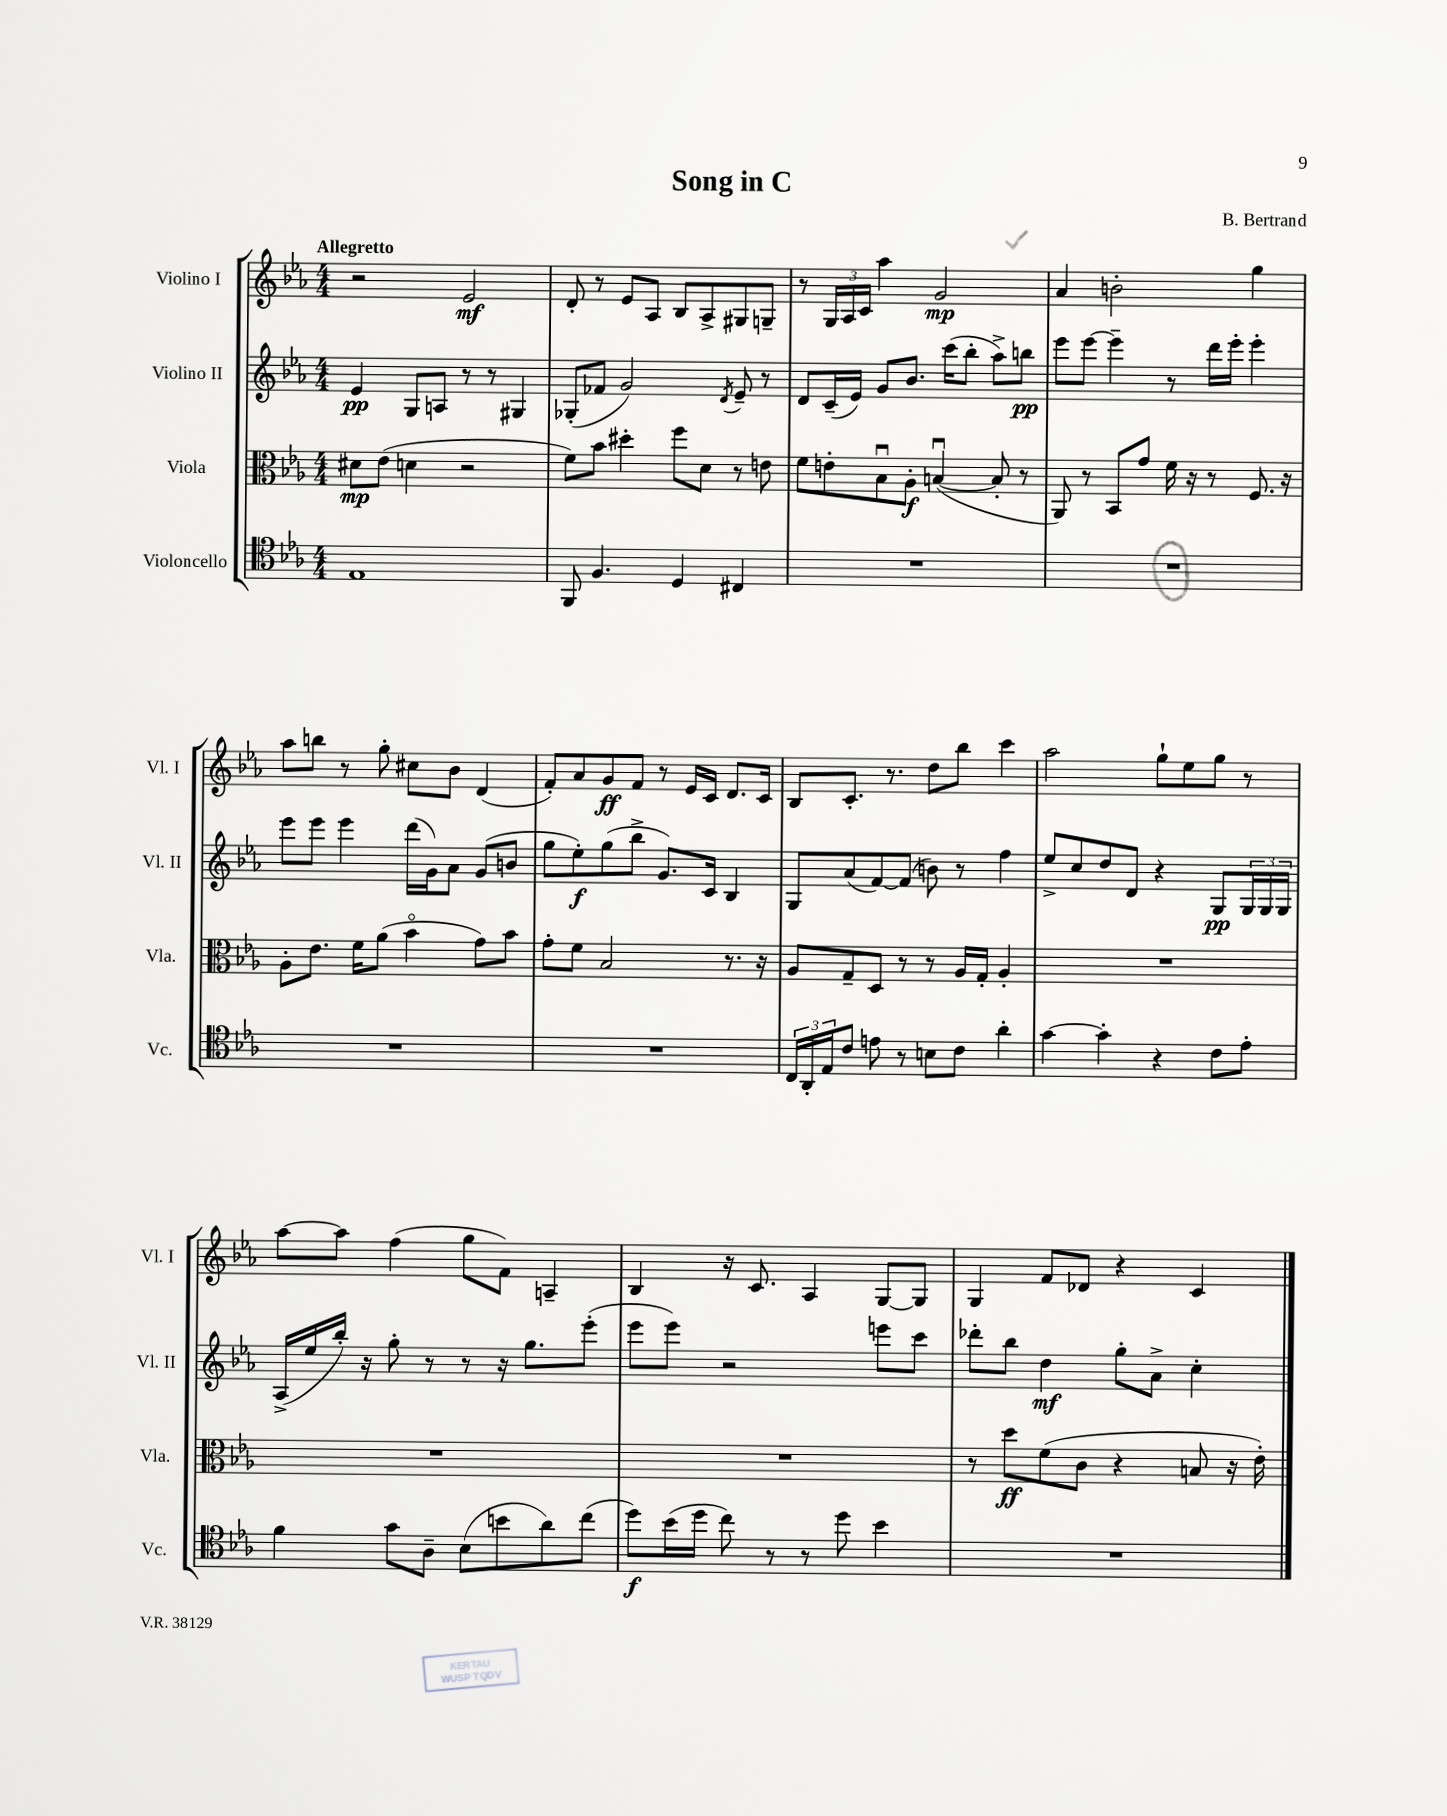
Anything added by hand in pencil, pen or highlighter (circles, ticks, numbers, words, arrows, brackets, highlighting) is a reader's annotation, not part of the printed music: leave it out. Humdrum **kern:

**kern	**kern	**kern	**kern
*staff4	*staff3	*staff2	*staff1
*clefC4	*clefC3	*clefG2	*clefG2
*k[b-e-a-]	*k[b-e-a-]	*k[b-e-a-]	*k[b-e-a-]
*M4/4	*M4/4	*M4/4	*M4/4
1E-	8d#	4e-	2r
.	(8e-	.	.
.	4d	8G	.
.	.	8A	.
.	2r	8r	2e-
.	.	8r	.
.	.	4G#	.
=	=	=	=
8FF	8f)	(8G-'	8d'
4.F	8b-	8f-	8r
.	4dd#'	2g)	8e-
.	.	.	8A-
4D	8ff	.	8B-
.	8d	.	8A-^
.	.	8qd	.
4C#	8r	8e-~	8G#
.	8e	8r	8G~
=	=	=	=
1r	8f	8d	8r
.	8e'	(16c~	24G
.	.	.	24A-
.	.	16e-)	.
.	.	.	24c
.	8B-u	8g	4aa-
.	8A-'	8.b-	.
.	([4Bu	.	2g
.	.	(16ccc	.
.	.	8bb-'	.
.	8B']	8aa-^)	.
.	8r	8bb	.
=	=	=	=
1r	8AA-)	8eee-	4a-
.	8r	[8eee-	.
.	8BB-	4eee-~]	2b'
.	8g	.	.
.	16f	8r	.
.	16r	.	.
.	8r	16ddd	.
.	.	16eee-'	.
.	8.F	4eee-'	4gg
.	16r	.	.
=	=	=	=
1r	8A-'	8eee-	8aa-
.	8.e-	8eee-	8bb
.	.	4eee-	8r
.	16f	.	.
.	(8a-	.	8gg'
.	4b-o	(16ddd	8cc#
.	.	16g)	.
.	.	8a-	8b-
.	8g)	(8g	(4d
.	8b-	8b	.
=	=	=	=
1r	8g'	8gg	8f')
.	8f	8ee-')	8a-
.	2B-	(8gg	8g
.	.	8bb-^	8f
.	.	8.g)	8r
.	.	.	16e-
.	.	16c	16c
.	8.r	4B-	8.d
.	16r	.	16c
=	=	=	=
24C	8A-	8G	8B-
24AA-'	.	.	.
24E-	.	.	.
8c	8G~	(8a-	8.c'
8e	8D	[8f)	.
.	.	.	8.r
8r	8r	(8f]	.
8B	8r	8b)	8dd
8c	16A-	8r	8bb-
.	16G'	.	.
4a-'	4A-'	4ff	4ccc
=	=	=	=
[4g	1r	8ee-^	2aa-
.	.	8cc	.
4g']	.	8dd	.
.	.	8d	.
4r	.	4r	8gg`
.	.	.	8ee-
8c	.	8G	8gg
8e-'	.	24G	8r
.	.	24G	.
.	.	24G	.
=	=	=	=
4f	1r	(16A-^	[8aa-
.	.	16ee-	.
.	.	16bb-')	8aa-]
.	.	16r	.
8g	.	8gg'	(4ff
8A-~	.	8r	.
(8B-	.	8r	8gg
8b	.	16r	8f)
.	.	8.gg	.
8a-)	.	.	4A~
(8cc	.	(8eee-'	.
=	=	=	=
8dd)	1r	8eee-	4B-
(16b-	.	8eee-)	.
16dd	.	.	.
8cc)	.	2r	16r
.	.	.	8.c
8r	.	.	.
8r	.	.	4A-
8dd	.	.	.
4b-	.	8eee	[8G
.	.	8ccc	8G]
=	=	=	=
1r	8r	8ddd-'	4G
.	8dd	8bb-	.
.	(8f	4dd	8f
.	8c	.	8d-
.	4r	8gg'	4r
.	.	8a-^	.
.	8B	4cc'	4c
.	16r	.	.
.	16e-')	.	.
==	==	==	==
*-	*-	*-	*-
